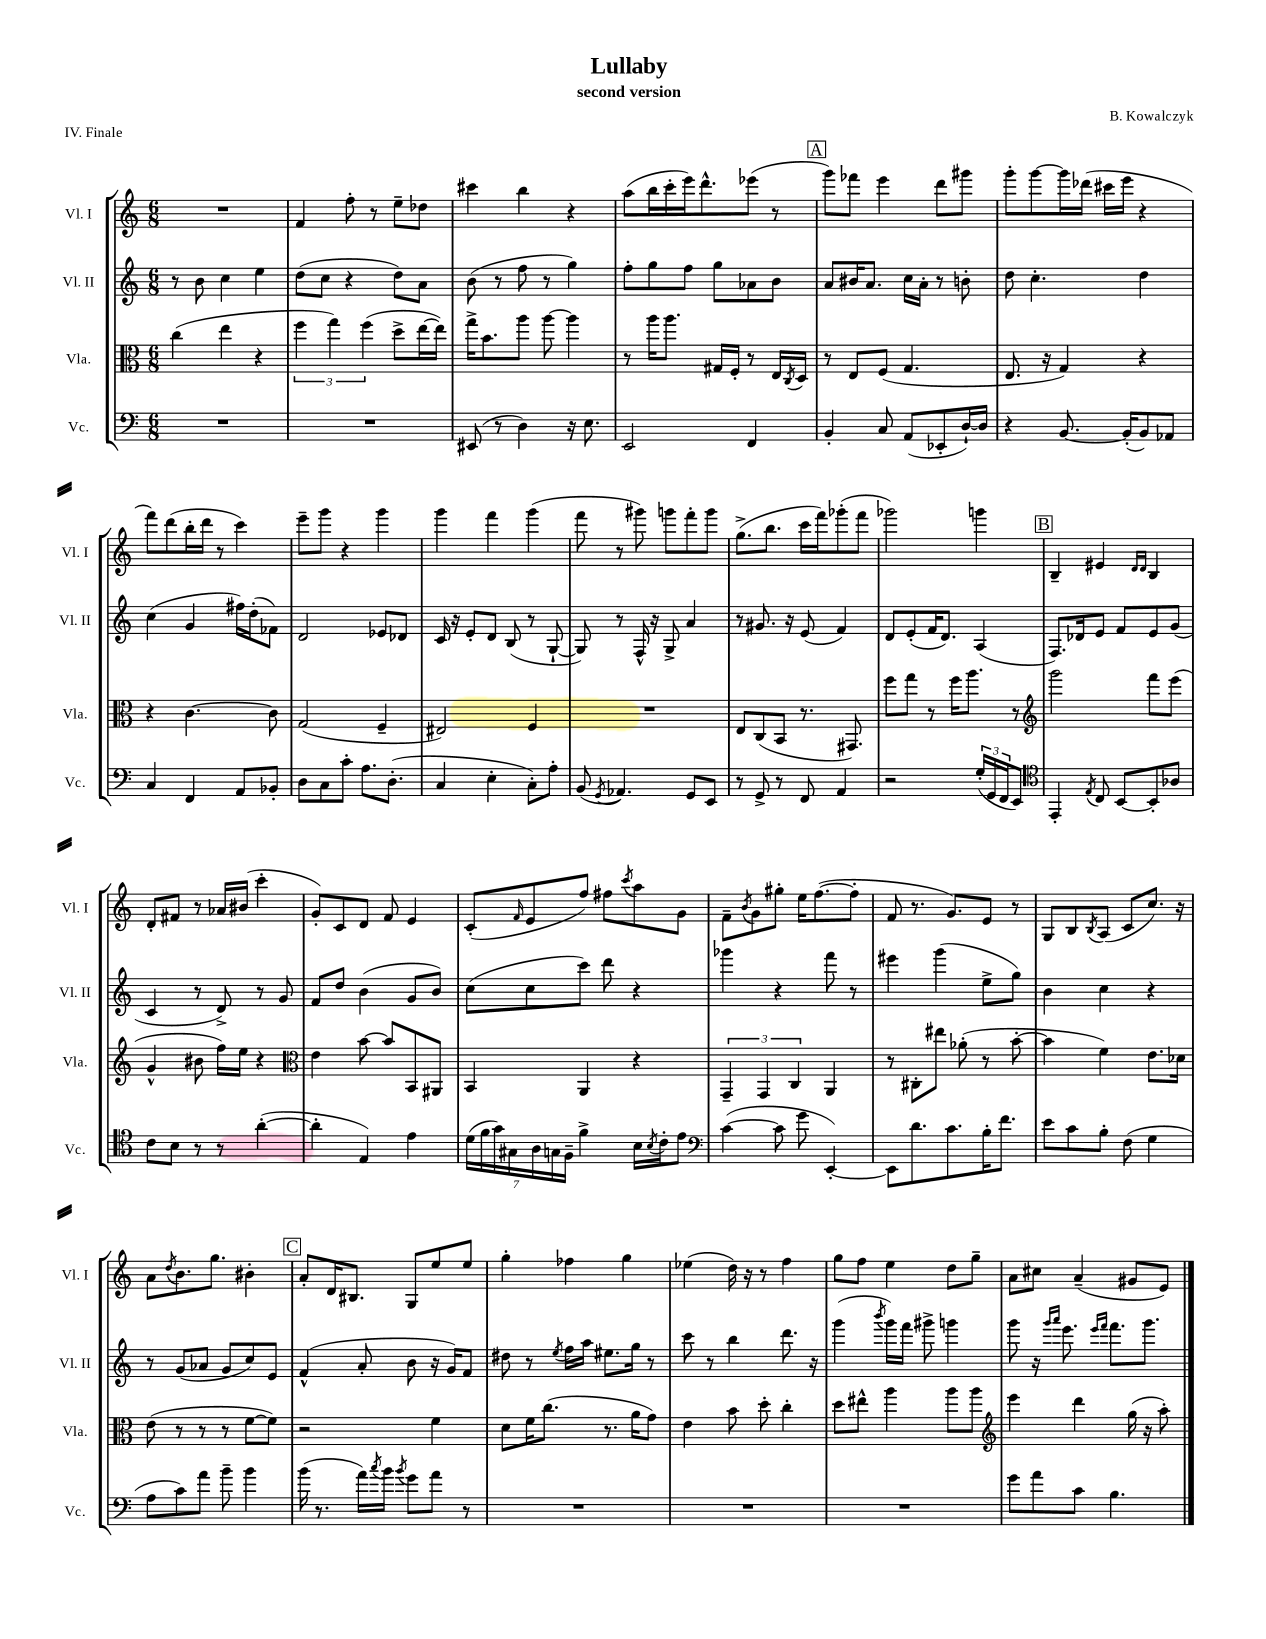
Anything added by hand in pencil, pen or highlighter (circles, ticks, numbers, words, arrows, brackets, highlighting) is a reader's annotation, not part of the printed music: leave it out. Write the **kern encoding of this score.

**kern	**kern	**kern	**kern
*staff4	*staff3	*staff2	*staff1
*clefF4	*clefC3	*clefG2	*clefG2
*k[]	*k[]	*k[]	*k[]
*M6/8	*M6/8	*M6/8	*M6/8
2.r	(4cc	8r	2.r
.	.	8b	.
.	4ee	4cc	.
.	4r	4ee	.
=	=	=	=
2.r	6ff	(8dd	4f
.	.	8cc	.
.	6gg)	.	.
.	.	4r	8ff'
.	(6ff	.	.
.	.	.	8r
.	8dd^	8dd)	8ee~
.	[16ee	8a	8dd-
.	16ee])	.	.
=	=	=	=
(8EE#	16gg^	(8b	4ccc#
.	8.b	.	.
8r	.	8r	.
4D)	8aa	8ff	4bb
.	[8aa	8r	.
16r	4aa]	4gg)	4r
8.E	.	.	.
=	=	=	=
2EE	8r	8ff'	(8aa
.	16aa	8gg	16bb
.	8.aa	.	16ccc'
.	.	8ff	16eee)
.	.	.	8.ddd^^
.	16G#	8gg	.
.	16F'	.	.
4FF	8r	8a-	(8eee-
.	16E	8b	8r
.	8qC	.	.
.	16D	.	.
=	=	=	=
4BB'	8r	8a	8ggg)
.	8E	16b#	8fff-
.	.	8.a	.
8C	(8F	.	4eee
(8AA	4.G	16cc	.
.	.	16a'	.
8EE-'	.	8r	8ddd
[16D`)	.	8b'	8ggg#
16D]	.	.	.
=	=	=	=
4r	8.E	8dd	8ggg'
.	.	4.cc'	[8ggg
.	16r	.	.
[8.BB	4G)	.	16ggg]
.	.	.	(16ddd-
.	.	.	16ccc#
(16BB']	.	.	16eee
8BB)	4r	4dd	4r
8AA-	.	.	.
=	=	=	=
4C	4r	(4cc	8fff)
.	.	.	(8ddd
4FF	[4.c	4g	16bb'
.	.	.	16ddd
.	.	.	8r
8AA	.	16ff#)	4ccc)
.	.	(16dd'	.
8BB-'	8c]	8f-)	.
=	=	=	=
8D	(2G	2d	8eee~
8C	.	.	8ggg
8c'	.	.	4r
8.A	.	.	.
.	4F~	8e-	4ggg
(8.D'	.	.	.
.	.	8d-	.
=	=	=	=
4C	2E#)	16c	4ggg
.	.	16r	.
.	.	8e'	.
4E'	.	8d	4fff
.	.	(8B	.
8C')	4F	8r	(4ggg
8A'	.	[8G`	.
=	=	=	=
(8BB	2.r	8G])	8fff
8qGG	.	.	.
4.AA-)	.	8r	8r
.	.	16F^^	8ggg#)
.	.	16r	.
.	.	8G^	8ggg
8GG	.	4a	8fff'
8EE	.	.	8ggg
=	=	=	=
8r	8E	8r	(8.gg^
8GG^	(8C	8.g#	.
.	.	.	8.bb
8r	8BB	.	.
.	.	16r	.
8FF	8.r	(8e	16ccc
.	.	.	16fff)
4AA	.	4f)	(8ggg-'
.	8.GG#)	.	.
.	.	.	8fff
=	=	=	=
2r	8ff	8d	2ggg-)
.	8gg	(8e'	.
.	8r	16f	.
.	.	8.d)	.
.	16ff	.	.
.	8.aa	.	.
(24G'	.	(4A	4ggg
24GG	.	.	.
24FF	.	.	.
8EE)	8r	.	.
=	=	=	=
*clefC4	*clefG2	*	*
4EE'	2ggg	8.F)	4B~
.	.	16d-	.
8qE	.	.	.
8C	.	8e	4e#
[8BB	.	8f	.
.	.	.	16qqd
.	.	.	16qqd
8BB']	8fff	8e	4B
8A-	(8eee	(8g	.
=	=	=	=
8c	4g^^	4c	8d'
8B	.	.	8f#
8r	8b#	8r	8r
8r	16ff)	8d^)	16a-
.	16ee	.	(16b#
([4a'	4r	8r	4ccc'
.	.	8g	.
=	=	=	=
*	*clefC3	*	*
4a']	4e	8f	8g')
.	.	8dd	8c
4E)	[8b	(4b	8d
.	8b]	.	8f
4e	8BB	8g	4e
.	8AA#	8b)	.
=	=	=	=
(28d	4BB	(8cc	(8c'
28f	.	.	.
28g)	.	.	.
28G#	.	.	.
.	.	.	16qqf
.	.	8cc	8e
28A	.	.	.
28G	.	.	.
28F~	.	.	.
4f^	4AA	8ccc)	8ff)
.	.	8ddd	8ff#
.	.	.	8qccc
16B	4r	4r	8aa
8qB	.	.	.
16c'	.	.	.
8e	.	.	8g
=	=	=	=
*clefF4	*	*	*
([4c	6GG~	4ggg-	8f~
.	.	.	8qb
.	.	.	8g
.	6GG	.	.
8c]	.	4r	8gg#'
.	6C	.	.
8g	.	.	16ee
.	.	.	([8.ff
[4EE')	4AA	8fff	.
.	.	8r	8ff']
=	=	=	=
8EE]	8r	4eee#	8f
8.d	8C#'	.	8.r
.	8ee#	(4ggg	.
8.c	.	.	8.g)
.	(8a-'	.	.
16B'	8r	8ee^	8e
8.f	.	.	.
.	[8b'	8gg)	8r
=	=	=	=
8e	4b]	4b	8G
8c	.	.	8B
.	.	.	8qB
8B'	4f)	4cc	(8A
(8F	.	.	8c
4G	8.e	4r	8.cc)
.	16d-	.	16r
=	=	=	=
8A	(8e	8r	8a
.	.	.	8qdd
8c)	8r	(8g	8.b
8a	8r	8a-	.
.	.	.	8.gg
8b~	8r	8g	.
4b	[8f	8cc)	4b#'
.	8f])	8e	.
=	=	=	=
(16b	2r	(4f^^	8a'
8.r	.	.	.
.	.	.	16d
.	.	.	8.B#
16a)	.	8a'	.
8qcc	.	.	.
16b	.	.	.
8qb	.	.	.
8g	.	8b	8G
8a	4f	16r	8ee
.	.	16g)	.
8r	.	8f	8ee
=	=	=	=
2.r	8d	8dd#	4gg'
.	16f	8r	.
.	(8.cc	.	.
.	.	8qee	.
.	.	16ff	4ff-
.	.	16aa	.
.	8.r	8.ee#	.
.	.	.	4gg
.	16a	16gg	.
.	8g)	8r	.
=	=	=	=
2.r	4e	8ccc	(4ee-
.	.	8r	.
.	8b	4bb	16dd)
.	.	.	16r
.	8dd'	.	8r
.	4cc'	8.ddd	4ff
.	.	16r	.
=	=	=	=
2.r	8dd	(4ggg	8gg
.	8ee#^^	.	8ff
.	.	8qbbb	.
.	4aa	16ggg)	4ee
.	.	16fff	.
.	.	8ggg#^	.
.	8aa	4ggg	8dd
.	8aa	.	8gg~
=	=	=	=
*	*clefG2	*	*
8g	4eee	8ggg	8a
8a	.	16r	8cc#
.	.	16qqggg	.
.	.	16qqaaa	.
.	.	8.eee	.
8c	4ddd	.	(4a~
.	.	16qqeee	.
.	.	16qqfff	.
4.B	.	8.fff	.
.	(16gg	.	8g#
.	16r	8.ggg	.
.	8aa')	.	8e)
==	==	==	==
*-	*-	*-	*-
